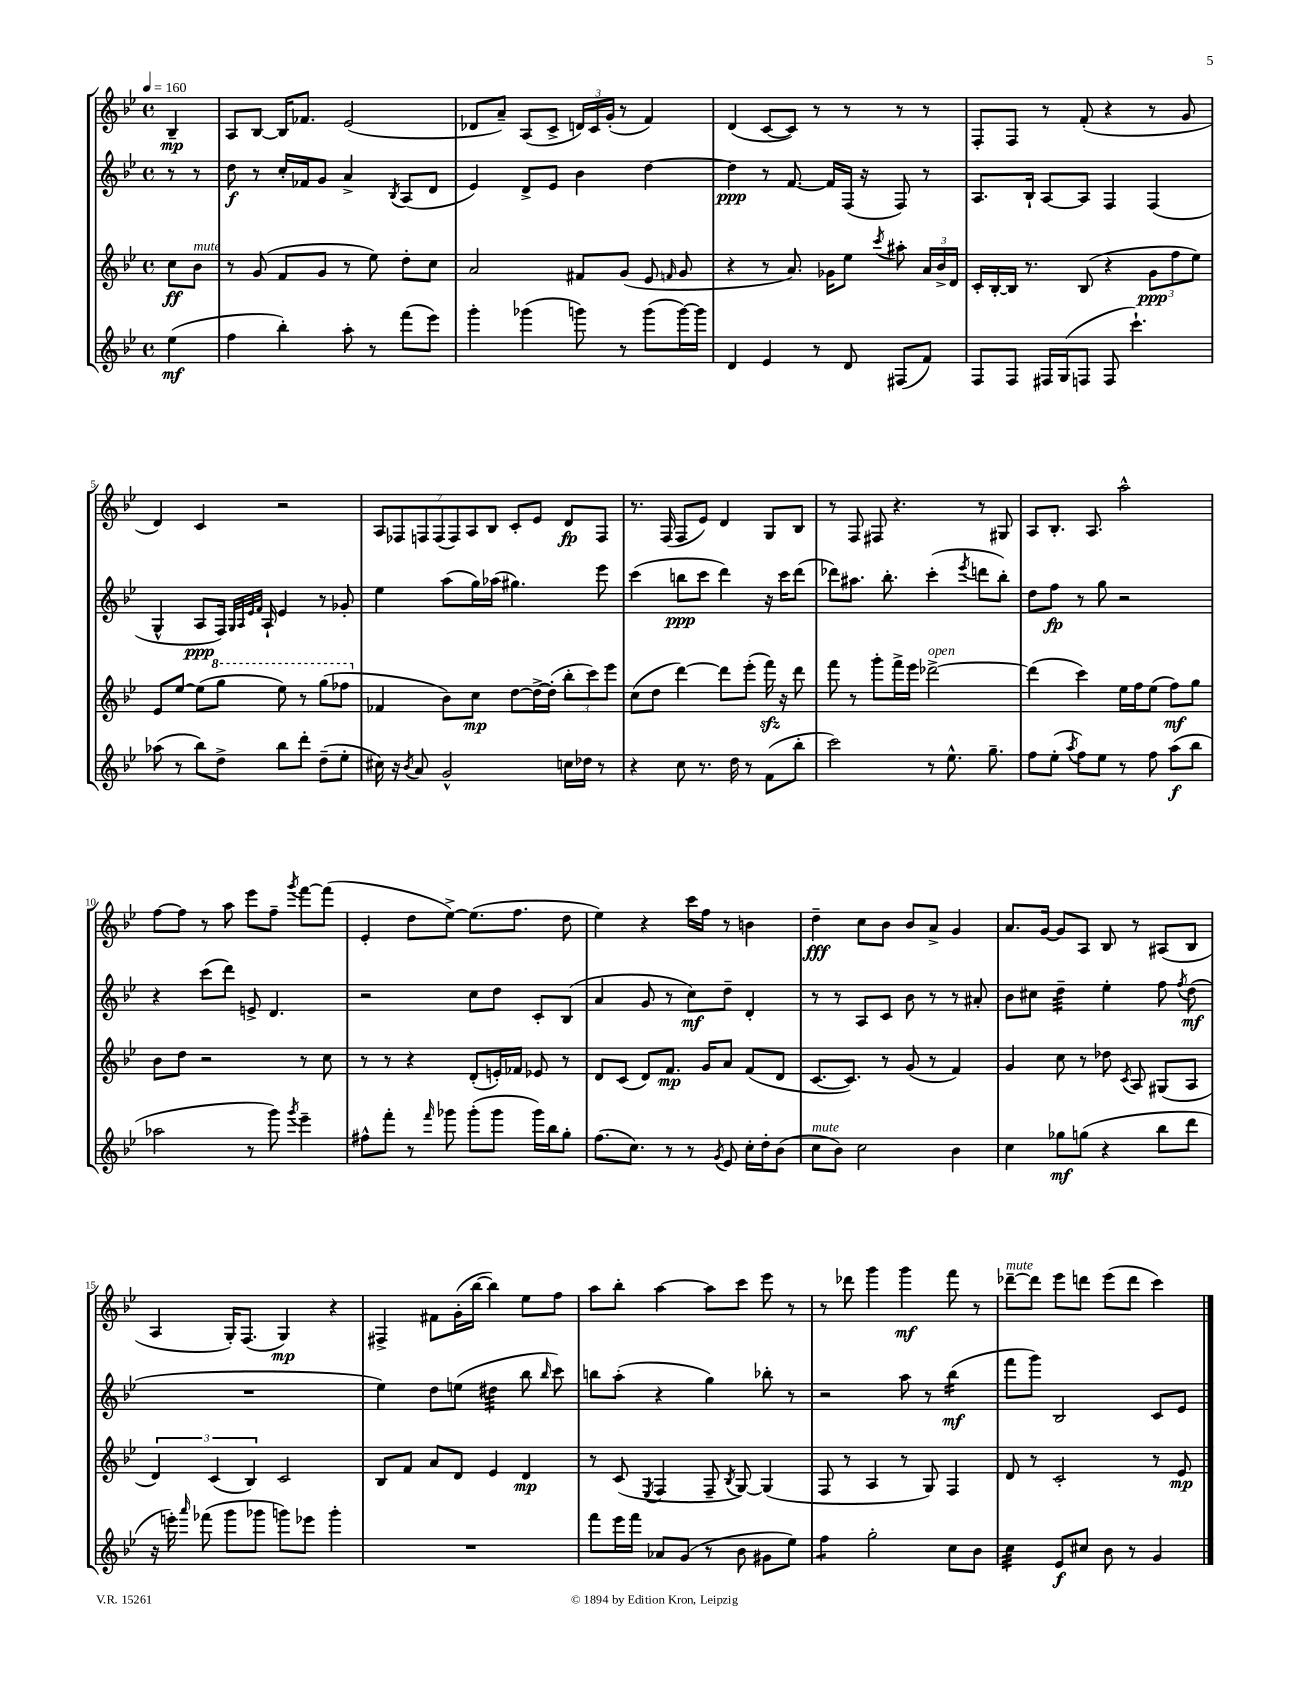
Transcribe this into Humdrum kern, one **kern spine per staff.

**kern	**kern	**kern	**kern
*staff4	*staff3	*staff2	*staff1
*clefG2	*clefG2	*clefG2	*clefG2
*k[b-e-]	*k[b-e-]	*k[b-e-]	*k[b-e-]
*M4/4	*M4/4	*M4/4	*M4/4
*met(c)	*met(c)	*met(c)	*met(c)
*MM160	*MM160	*MM160	*MM160
(4ee-	8cc	8r	4B-~
.	8b-	8r	.
=	=	=	=
4ff	8r	8dd	8A
.	(8g	8r	[8B-
4bb-')	8f	16cc'	16B-]
.	.	16f-	8.f-
.	8g	8g	.
8aa'	8r	4a^	(2e-
8r	8ee-)	.	.
.	.	8qB-	.
(8fff	8dd'	(8A	.
8eee-)	8cc	8d	.
=	=	=	=
4ggg'	2a	4e-)	8d-
.	.	.	8a~)
(4ggg-	.	8d^	(8A
.	.	8e-	8c^
8ggg)	8f#	4b-	24d)
.	.	.	24c
.	.	.	(24g'
8r	(8g	.	8r
(8ggg	8e-	[4dd	4f)
.	16qqf	.	.
[16ggg)	8g	.	.
16ggg]	.	.	.
=	=	=	=
4d	4r	4dd]	(4d
4e-	8r	8r	[8c
.	8.a)	[8.f	8c])
8r	.	.	8r
.	16g-	16f]	.
8d	8ee-	(16F	8r
.	.	16r	.
.	8qccc	.	.
(8F#	8aa#'	8F)	8r
8f)	24a	8r	8r
.	24b-^	.	.
.	24d	.	.
=	=	=	=
8F	16c'	8.A	8F'
.	[16B-'	.	.
8F	16B-]	.	8F
.	8.r	16B-`	.
16F#	.	[8A	8r
(16G	.	.	.
8F	(8B-	8A]	(8f'
8F	4r	4F	4r
4.ccc`)	.	.	.
.	12g	(4F	8r
.	12ff	.	.
.	.	.	8g
.	12ee-)	.	.
=	=	=	=
(8aa-	8e-	4G^^	4d)
8r	[8ee-	.	.
8bb-)	(8ee-]	8A	4c
8dd^	8ggg	16F)	.
.	.	32qqG	.
.	.	32qqA	.
.	.	32qqe-	.
.	.	32qqf	.
.	.	16A`	.
8bb-	8eee-)	4e-	2r
8ddd'	8r	.	.
(8dd~	(8ggg	8r	.
8ee-'	8fff-	8g-'	.
=	=	=	=
16cc#)	4f-	4ee-	14A
16r	.	.	.
.	.	.	14F-
8qb-	.	.	.
8a	.	.	.
.	.	.	14F
.	.	.	(14F
2g^^	8b-)	(8aa	.
.	.	.	14F)
.	.	.	14A
.	8cc	16gg)	.
.	.	.	14B-
.	.	(16aa-	.
.	[8dd	4.gg#)	8c'
.	16dd^_	.	8e-
.	(16dd']	.	.
16cc	12bb-'	.	8d
16dd-	.	.	.
.	12ccc)	.	.
8r	.	8eee-	8F
.	12eee-	.	.
=	=	=	=
4r	(8cc	(4ccc	8.r
.	8dd	.	.
.	.	.	(16F
8cc	[4ddd)	8bb	8F
8.r	.	8ccc	8e-)
.	8ddd]	4ddd)	4d
16dd	.	.	.
8r	(8eee-'	.	.
(8f	16fff)	16r	8G
.	16r	16ccc	.
8bb-'	8ddd	(8ddd	8B-
=	=	=	=
2ccc)	8fff	8ddd-)	8r
.	8r	8.aa#	8F
.	8ggg'	.	8F#
.	.	8.bb-'	.
.	16fff^	.	4.r
.	16eee-	.	.
8r	[2ddd-^	(4ccc'	.
8.ee-^^	.	.	.
.	.	8qeee-	.
.	.	8ddd	8r
8.gg~	.	.	.
.	.	8bb-')	8G#
=	=	=	=
8ff	(4ddd-]	8dd	8A
(8ee-'	.	8ff	8.B-'
8qaa	.	.	.
8ff)	4ccc)	8r	.
.	.	.	8.A
8ee-	.	8gg	.
8r	16ee-	2r	2aa^^
.	16ff	.	.
8ff	(8ee-	.	.
(8aa	8ff)	.	.
8bb-	8gg	.	.
=	=	=	=
2aa-	8b-	4r	[8ff
.	8dd	.	8ff]
.	2r	(8ccc	8r
.	.	8ddd)	8aa
8r	.	8e^	8eee-
8ggg)	.	4.d	8ff~
8qggg	.	.	8qggg
4eee-~	8r	.	[8fff
.	8cc	.	(8fff]
=	=	=	=
8ff#^^	8r	2r	4e-'
8fff'	8r	.	.
8r	4r	.	8dd
16qqfff	.	.	.
8ggg-	.	.	[8ee-^)
(8ggg-'	(8d'	8cc	(8.ee-]
8ggg-	16e')	8dd	.
.	16f-	.	8.ff
16ggg-)	8e-	8c'	.
16bb-	.	.	.
8gg'	8r	(8B-	8dd
=	=	=	=
(8.ff	8d	4a	4ee-)
.	(8c	.	.
8.cc)	.	.	.
.	8d)	8g	4r
8r	8.f	8r	.
8r	.	8cc)	16ccc
.	16g	.	16ff
8qg	.	.	.
8e-	8a	8dd~	8r
16cc'	(8f	4d'	4b
16dd'	.	.	.
(8b-	8d	.	.
=	=	=	=
8cc	[8.c	8r	4dd~
8b-)	.	8r	.
.	8.c])	.	.
2cc	.	8A	8cc
.	8r	8c	8b-
.	(8g	8b-	8b-
.	8r	8r	8a^
4b-	4f)	8r	4g
.	.	8a#'	.
=	=	=	=
4cc	4g	8b-	8.a
.	.	8cc#	.
.	.	.	[16g
8gg-	8cc	4dd~	8g]
(8gg	8r	.	8A
4r	8dd-	4ee-'	8B-
.	8qc	.	.
.	8A	.	8r
8bb-	(8G#	8ff	(8A#
.	.	8qff	.
8ddd	8A	(8dd	8B-
=	=	=	=
16r	6d)	1r	4A
16eee')	.	.	.
16qqaaa	.	.	.
(8fff-	.	.	.
.	(6c	.	.
8ggg	.	.	16G')
.	.	.	(8.F
.	6B-)	.	.
8ggg-	.	.	.
8ggg)	2c	.	4G)
8eee-	.	.	.
4ggg'	.	.	4r
=	=	=	=
1r	8B-	4ee-)	4F#^
.	8f	.	.
.	8a	8dd	8f#
.	8d	(8ee	(16g'
.	.	.	[16bb-
.	4e-	4dd#	4bb-])
.	4d	8bb-	8ee-
.	.	16qqbb-	.
.	.	8ccc)	8ff
=	=	=	=
8fff	8r	8bb	8aa
16eee-	(8c	(8aa'	8bb-'
16fff	.	.	.
.	8qE-	.	.
8a-	4F	4r	[4aa
(8g	.	.	.
8r	8F~	4gg)	8aa]
.	8qB-	.	.
8b-	[8G)	.	8ccc
8g#	(4G]	8bb-'	8eee-
8ee-)	.	8r	8r
=	=	=	=
4ff	8F	2r	8r
.	8r	.	8ddd-
2gg'	4A	.	4ggg
.	8r	8aa	4ggg
.	8G)	8r	.
8cc	4F	(4bb-	8fff
8b-	.	.	8r
=	=	=	=
4cc	8d	8fff	[8ddd-~
.	8r	8ggg)	8ddd-]
8e-	2c'	2B-	8eee-
8cc#	.	.	8ddd
8b-	.	.	(8eee-
8r	.	.	8ddd
4g	8r	8c	4ccc)
.	8e-	8e-	.
==	==	==	==
*-	*-	*-	*-
